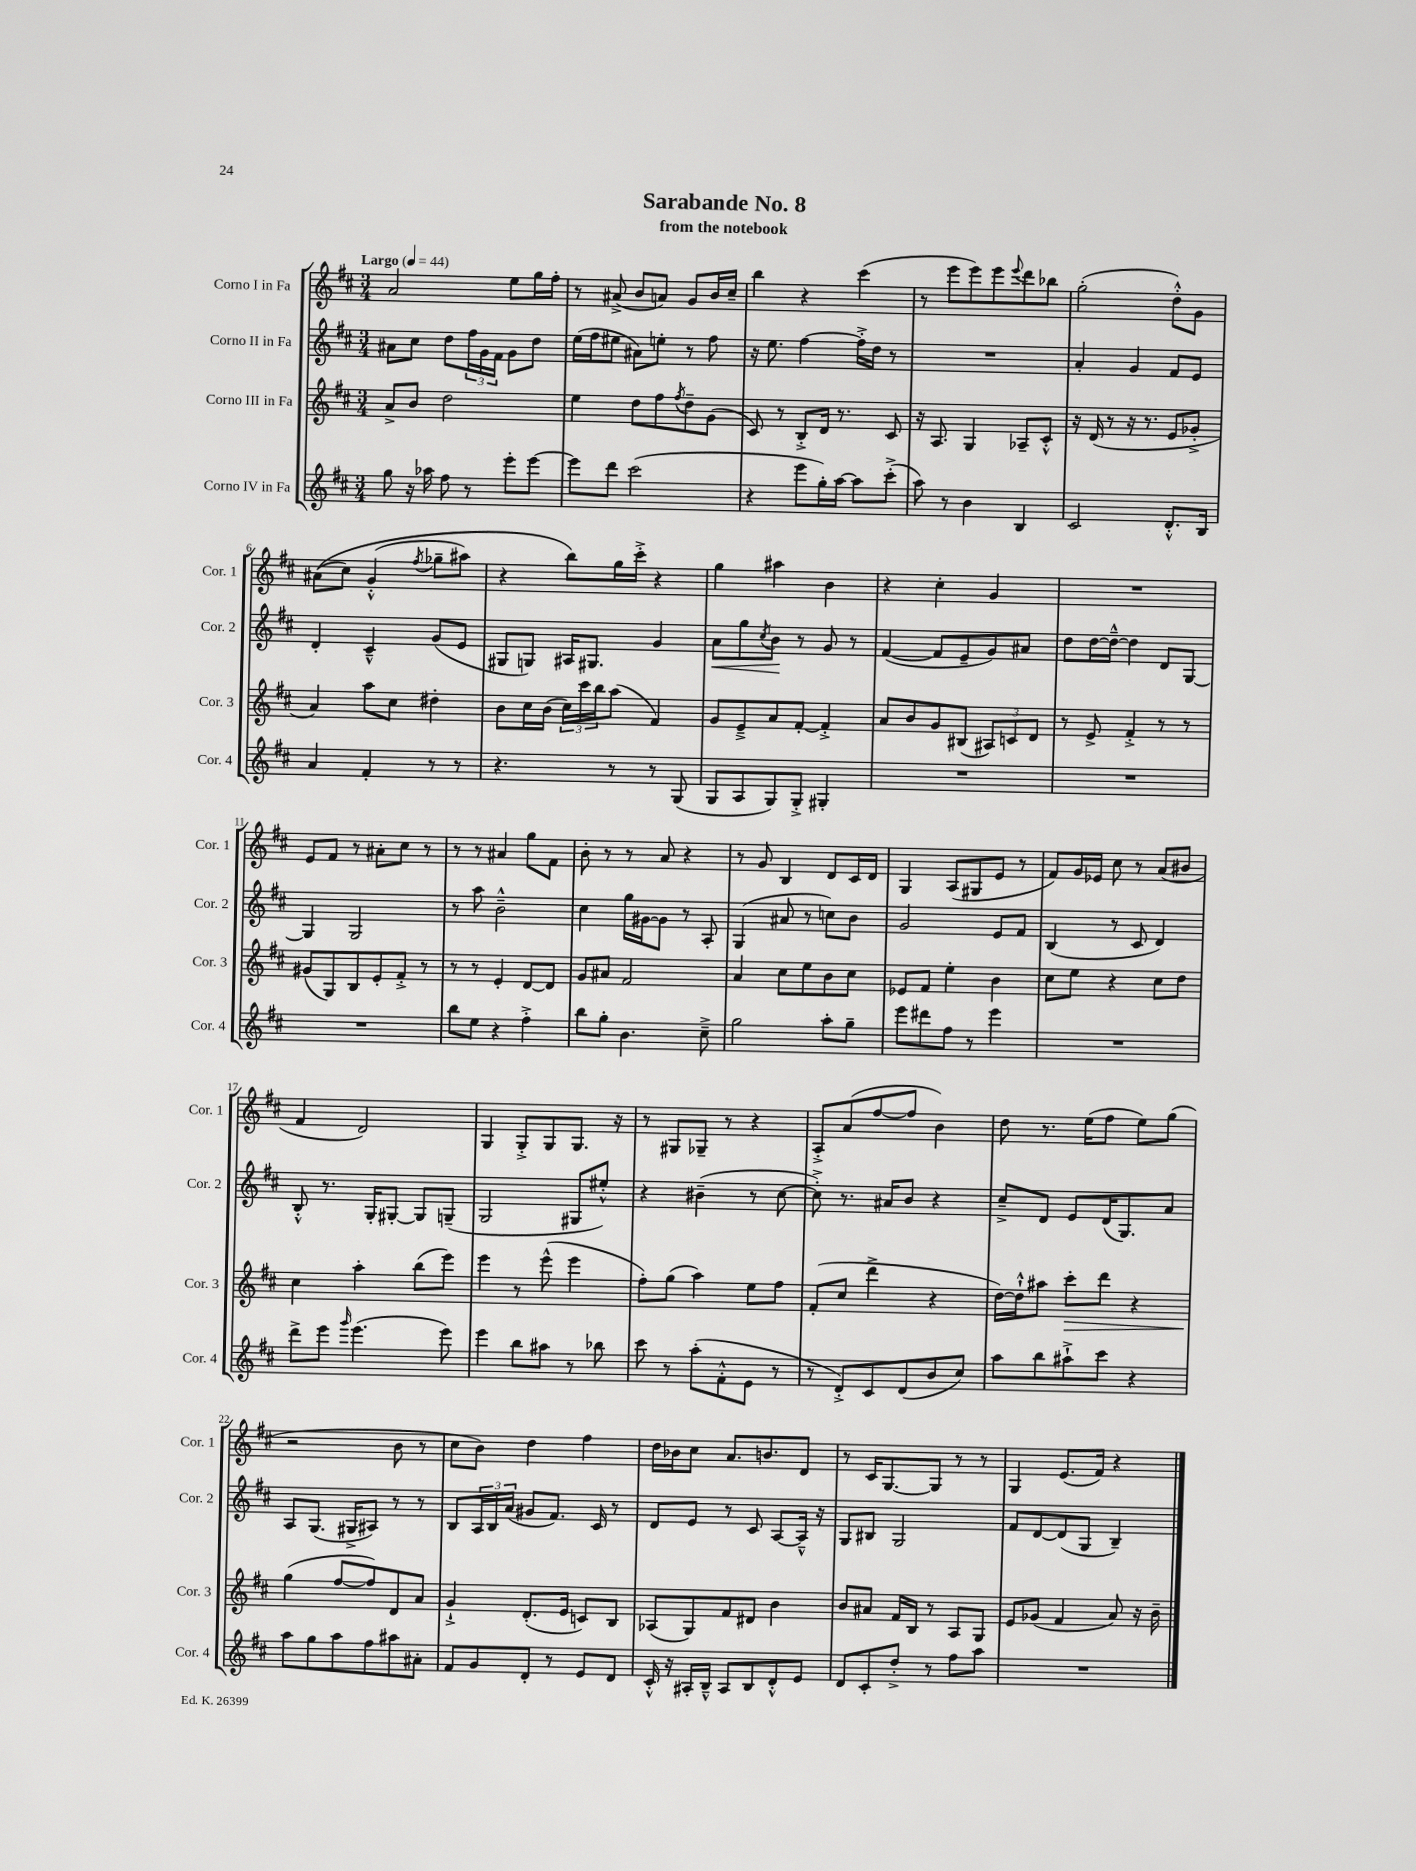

**kern	**kern	**dynam	**kern	**dynam	**kern
*part4	*part3	*part3	*part2	*part2	*part1
*staff4	*staff3	*staff3	*staff2	*staff2	*staff1
*I"Corno IV in Fa	*I"Corno III in Fa	*	*I"Corno II in Fa	*	*I"Corno I in Fa
*I'Cor. 4	*I'Cor. 3	*	*I'Cor. 2	*	*I'Cor. 1
*clefG2	*clefG2	*	*clefG2	*	*clefG2
*k[f#c#]	*k[f#c#]	*	*k[f#c#]	*	*k[f#c#]
*M3/4	*M3/4	*	*M3/4	*	*M3/4
*MM44	*MM44	*	*MM44	*	*MM44
=1	=1	=1	=1	=1	=1
!	!	!	!	!	!LO:TX:a:B:t=Largo
8gg\	8a^/L	.	8a#X\L	.	2a/
16r	8b/J	.	8cc#\J	.	.
16aa-X\	.	.	.	.	.
8ff#\	2dd\	.	8dd\L	.	.
8r	.	.	24ff#\L	.	.
.	.	.	24g\	.	.
.	.	.	24f#\JJ	.	.
8eee'\L	.	.	8g\L	.	8ee\L
[8eee\J	.	.	8dd\J	.	16gg\L
.	.	.	.	.	16ff#'\JJ
=2	=2	=2	=2	=2	=2
8eee\L]	4ee\	.	(16ee\LL	.	8r
.	.	.	16ff#\J	.	.
8ddd\J	.	.	8ee#X\J	.	(8a#X^/
(2ccc#\	8dd\L	.	8a#X\L)	.	8b/L
.	8ff#\	.	8een'\J	.	8an/J)
.	8qff#/	.	.	.	.
.	8dd~\	.	8r	.	8g/L
.	(8g\J	.	8ff#\	.	16b/L
.	.	.	.	.	16cc#~/JJ
=3	=3	=3	=3	=3	=3
4r	8c#/)	.	16r	.	4bb\
.	.	.	8.ee\	.	.
.	8r	.	.	.	.
8eee\L	8B'^/L	.	[4ff#\	.	4r
16gg'\L)	16d/Jk	.	.	.	.
[16aa\JJ	8.r	.	.	.	.
8aa\L]	.	.	16ff#'^\LL]	.	(4ccc#\
.	.	.	16dd\JJ	.	.
(8ccc#'^\J	8c#/	.	8r	.	.
=4	=4	=4	=4	=4	=4
8aa\)	16r	.	2.r	.	8r
.	8.A/	.	.	.	.
8r	.	.	.	.	8eee\L
4b\	4G/	.	.	.	8eee\)
.	.	.	.	.	8eee\
.	.	.	.	.	8qqeee/
4B/	8A-X~/L	.	.	.	8ddd\
.	8c#'^^/J	.	.	.	8bb-X\J
=5	=5	=5	=5	=5	=5
2c#/	16r	.	4a'/	.	(2gg'\
.	(16d/	.	.	.	.
.	8r	.	.	.	.
.	16r	.	4g/	.	.
.	8.r	.	.	.	.
8.d'^^/L	8e/L	.	8f#/L	.	8dd'^^\L)
.	8g-X'^/J	.	8e/J	.	8g\J
16B/Jk	.	.	.	.	.
!!LO:LB:g=z
=6	=6	=6	=6	=6	=6
4a/	4a/)	.	4d'/	.	((8a#X\L
.	.	.	.	.	8cc#\J)
4f#'/	8aa\L	.	4c#~^^/	.	(4g'^^/
.	8cc#\J	.	.	.	.
.	.	.	.	.	8qff#/
8r	4dd#X'\	.	(8g/L	.	8gg-X~\L
8r	.	.	8e/J	.	8aa#X\J)
=7	=7	=7	=7	=7	=7
4.r	8b\L	.	8G#X/L	.	4r
.	16cc#\L	.	8Gn/J)	.	.
.	(16b\JJ	.	.	.	.
.	24cc#\LL)	.	16A#X/KL	.	8bb\L)
.	24ccc#\	.	.	.	.
.	.	.	8.G#X/J	.	.
.	24bb\J	.	.	.	.
8r	(8aa\J	.	.	.	16gg\L
.	.	.	.	.	16ccc#'^\JJ
8r	4f#/)	.	4g/	.	4r
(8G/	.	.	.	.	.
=8	=8	=8	=8	=8	=8
!	!	!	!	!LO:HP:b	!
8G/L	8g/L	.	8a\L	<	4gg\
8A/	8e~^/	.	8gg\	.	.
.	.	.	8qcc#/	.	.
8G/)	8a/	.	8b\J	.	4aa#X\
8G'^/J	[8f#'/J	.	8r	[	.
4G#X'/	4f#'^/]	.	8g/	.	4b\
.	.	.	8r	.	.
=9	=9	=9	=9	=9	=9
2.r	8a/L	.	([4f#/	.	4r
.	8b/	.	.	.	.
.	8g/	.	8f#/L]	.	4cc#'\
.	(8B#X/J	.	8e~/	.	.
.	12A#X/L)	.	8g/)	.	4g/
.	12cn/	.	.	.	.
.	.	.	8a#X/J	.	.
.	12d/J	.	.	.	.
=10	=10	=10	=10	=10	=10
2.r	8r	.	8dd\L	.	2.r
.	8e^/	.	[16dd\L	.	.
.	.	.	16dd~^^\JJ_	.	.
.	4f#'^/	.	4dd\]	.	.
.	8r	.	8d/L	.	.
.	8r	.	[8G/J	.	.
!!LO:LB:g=z
=11	=11	=11	=11	=11	=11
2.r	(8g#X/L	.	4G/]	.	8e/L
.	8G/)	.	.	.	8f#/J
.	8B/	.	2G/	.	8r
.	8e'/	.	.	.	8a#X'\L
.	8f#'^/J	.	.	.	8cc#\J
.	8r	.	.	.	8r
=12	=12	=12	=12	=12	=12
8bb\L	8r	.	8r	.	8r
8ee\J	8r	.	8aa\	.	8r
4r	4e'/	.	2b~^^\	.	4a#X/
4ff#'^\	[8d/L	.	.	.	8gg\L
.	8d/J]	.	.	.	8f#\J
=13	=13	=13	=13	=13	=13
8bb\L	8g/L	.	4cc#\	.	8b'\
8gg'\J	8a#X/J	.	.	.	8r
4.b\	2f#/	.	16gg\LL	.	8r
.	.	.	[16g#X\J	.	.
.	.	.	8g#\J]	.	8a/
.	.	.	8r	.	4r
8cc#~^\	.	.	8A'/	.	.
=14	=14	=14	=14	=14	=14
2gg\	4a/	.	(4G/	.	8r
.	.	.	.	.	8g/
.	8cc#\L	.	8a#X/	.	4B/
.	8ee\	.	8r	.	.
8aa'\L	8b\	.	8ccn\L)	.	8d/L
8gg~\J	8cc#\J	.	8b\J	.	16c#/L
.	.	.	.	.	16d/JJ
=15	=15	=15	=15	=15	=15
8eee\L	8e-X/L	.	2g/	.	4G/
8ddd#X\	8f#/J	.	.	.	.
8ff#\J	4ee'\	.	.	.	(8A/L
8r	.	.	.	.	8G#X/
4eee\	4b\	.	8e/L	.	8e/J
.	.	.	8f#/J	.	8r
=16	=16	=16	=16	=16	=16
2.r	8cc#\L	.	(4B/	.	8f#/L)
.	8ee\J	.	.	.	16g/L
.	.	.	.	.	16e-X/JJ
.	4r	.	8r	.	8cc#\
.	.	.	8c#/	.	8r
.	8cc#\L	.	4d/)	.	(8a/L
.	8dd\J	.	.	.	8b#X/J
!!LO:LB:g=z
=17	=17	=17	=17	=17	=17
8ddd^\L	4cc#\	.	8B'^^/	.	4f#/
8eee\J	.	.	8.r	.	.
16qqggg/	.	.	.	.	.
(4.eee\	4aa'\	.	.	.	2d/)
.	.	.	16G'/KL	.	.
.	.	.	[8G#X'/J	.	.
.	(8bb\L	.	8G#/L]	.	.
8eee\)	8eee\J)	.	(8Gn~/J	.	.
=18	=18	=18	=18	=18	=18
4eee\	4eee\	.	2G/	.	4G/
8bb\L	8r	.	.	.	8G'^/L
8aa#X\J	(8eee^^\	.	.	.	8G/
8r	4eee\	.	8G#X/L	.	8.G/J
8bb-X\	.	.	8ee#X'^^/J)	.	.
.	.	.	.	.	16r
=19	=19	=19	=19	=19	=19
8ccc#\	8ff#'\L)	.	4r	.	8r
8r	(8gg\J	.	.	.	8G#X/L
(8aa'\L	4aa\)	.	(4b#X~\	.	8G-X~/J
8f#'^^\	.	.	.	.	8r
8e\J	8ee\L	.	8r	.	4r
8r	8ff#\J	.	[8cc#\	.	.
=20	=20	=20	=20	=20	=20
8r	(8f#'/L	.	8cc#'^\])	.	8A'^/L
8d'^/L)	8cc#/J	.	8.r	.	(8a/
8c#/	4ddd^\	.	.	.	[8ff#/
.	.	.	16a#X/KL	.	.
(8d/	.	.	8b/J	.	8ff#/J]
8b/	4r	.	4r	.	4b\)
8cc#/J)	.	.	.	.	.
=21	=21	=21	=21	=21	=21
8aa\L	[16dd\LL)	.	8cc#~^/L	.	8dd\
.	16dd`^^\J]	.	.	.	.
8bb\	8aa#X\J	.	8d/J	.	8.r
!	!	!LO:HP:b	!	!	!
8aa#X`^\	8ccc#'\L	>	8e/L	.	.
.	.	.	.	.	(16ee\KL
8ccc#\J	8ddd\J	.	(16d/K	.	8ff#\J
.	.	.	8.G/)	.	.
4r	4r	.	.	.	8ee\L)
.	.	.	8a/J	.	(8gg\J
!!LO:LB:g=z
=22	=22	=22	=22	=22	=22
8aa\L	(4gg\	.	8A/L	.	2r
8gg\	.	.	(8.G/J	.	.
8aa\	[8ff#/L	]	.	.	.
.	.	.	16G#X^/KL	.	.
8ff#\	8ff#/])	.	8A#X/J)	.	.
8aa#X\	8d/	.	8r	.	8b\
8a#X'\J	8a/J	.	8r	.	8r
=23	=23	=23	=23	=23	=23
8f#/L	4g`^/	.	8B/L	.	8cc#\L
8g/	.	.	24A/L	.	8b\J)
.	.	.	24B/	.	.
.	.	.	(24a/JJ	.	.
8d'/J	(8.d'/L	.	8g#X/L	.	4dd\
8r	.	.	8.f#/J)	.	.
.	16e/Jk	.	.	.	.
8e/L	8cn/L)	.	.	.	4ff#\
.	.	.	16c#/	.	.
8d/J	8B/J	.	8r	.	.
=24	=24	=24	=24	=24	=24
16c#'^^/	(8A-X/L	.	8d/L	.	16dd\LL
16r	.	.	.	.	16b-X\J
16A#X'/LL	8G/)	.	8e/J	.	8cc#\J
16B~^^/JJ	.	.	.	.	.
8A#/L	8f#/	.	8r	.	8.a/L
8B/	8d#X/J	.	8c#/	.	.
.	.	.	.	.	8.bn/
8d'^^/	4b\	.	[8A/L	.	.
8e/J	.	.	16A~^^/Jk]	.	8d/J
.	.	.	16r	.	.
=25	=25	=25	=25	=25	=25
8d/L	8b/L	.	8G/L	.	8r
8c#'/	8a#X/J	.	8B#X/J	.	16c#/KL
.	.	.	.	.	[8.G/
8dd'^/J	16f#/LL	.	2G/	.	.
.	16B/JJ	.	.	.	.
8r	8r	.	.	.	8G/J]
8ff#\L	8A/L	.	.	.	8r
8aa\J	8G/J	.	.	.	8r
=26	=26	=26	=26	=26	=26
2.r	8e/L	.	8f#/L	.	4G/
.	(8g-X/J	.	[8d/	.	.
.	4f#/	.	(8d/]	.	(8.e/L
.	.	.	8G/J	.	.
.	.	.	.	.	16f#/Jk)
.	8a/)	.	4B~/)	.	4r
.	16r	.	.	.	.
.	16b~\	.	.	.	.
==	==	==	==	==	==
*-	*-	*-	*-	*-	*-
